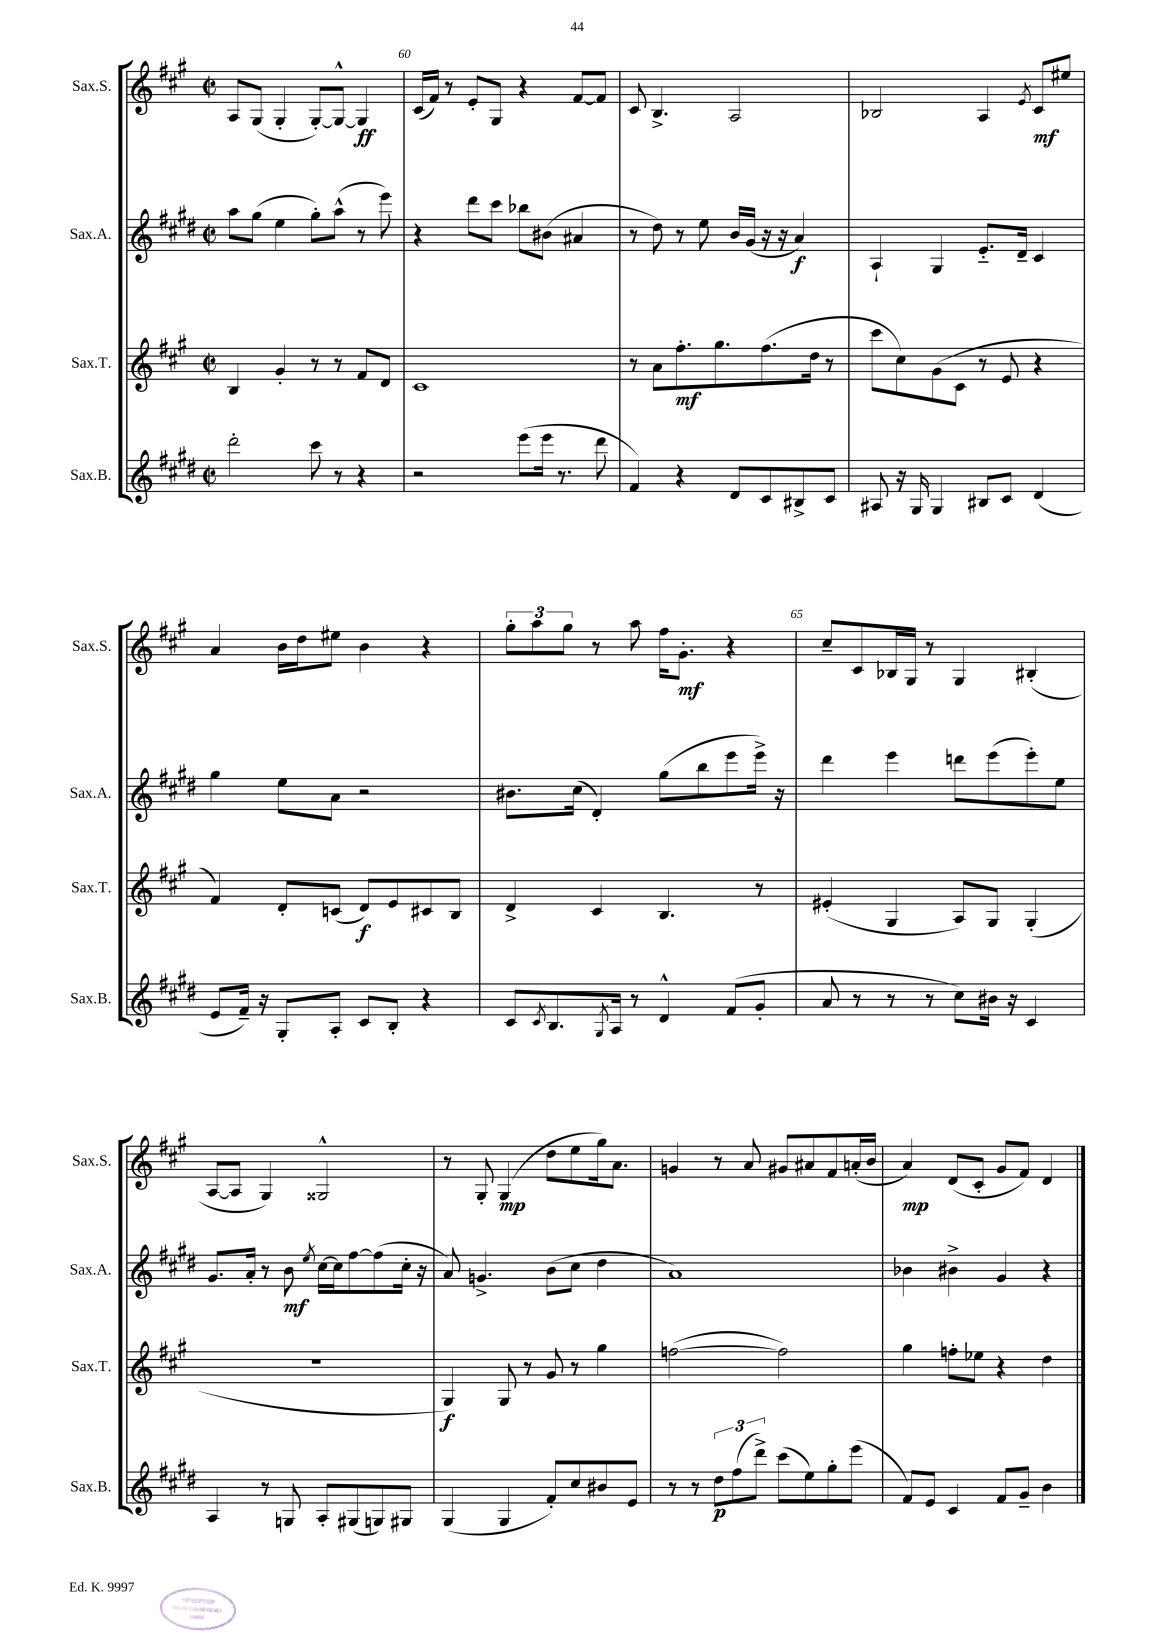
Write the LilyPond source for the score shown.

<<
\new StaffGroup <<
\new Staff = "s0" \with { instrumentName = "Sax.S." shortInstrumentName = "Sax.S." } {
    \clef treble \key a \major \defaultTimeSignature \time 2/2
    a8 gis8( gis4-. gis8~-.) gis8~-^ gis4\ff |
    cis'16( fis'16) r8 e'8-. gis8 r4 fis'8~ fis'8 |
    cis'8 b4.-> a2 |
    bes2 a4 \acciaccatura { e'8 } cis'8\mf eis''8 |
    a'4 b'16 d''16 eis''8 b'4 r4 |
    \tuplet 3/2 { gis''8-. a''8 gis''8 } r8 a''8 fis''16 gis'8.-.\mf r4 |
    cis''8-- cis'8 bes16 gis16 r8 gis4 bis4-.( |
    a8~ a8 gis4) gisis2-^ |
    r8 gis8-. gis4\mp( d''8 e''8 gis''16) a'8. |
    g'4 r8 a'8 gis'8 ais'8 fis'8 a'16-.( b'16 |
    a'4\mp) d'8( cis'8-. gis'8 fis'8) d'4 \bar "|." |
}
\new Staff = "s1" \with { instrumentName = "Sax.A." shortInstrumentName = "Sax.A." } {
    \clef treble \key e \major \defaultTimeSignature \time 2/2
    a''8 gis''8( e''4 gis''8-.) a''8-^( r8 e'''8) |
    r4 dis'''8 cis'''8 bes''8 bis'8( ais'4 |
    r8 dis''8) r8 e''8 b'16 gis'16( r16 r16 a'4\f) |
    a4-! gis4 e'8.-_ dis'16-- cis'4 |
    gis''4 e''8 a'8 r2 |
    bis'8. cis''16( dis'4-.) gis''8( b''8 e'''8 e'''16->) r16 |
    dis'''4 e'''4 d'''8 e'''8( e'''8-.) e''8 |
    gis'8. a'16-. r8 b'8\mf \acciaccatura { e''8 } cis''16~ cis''16 fis''8~ fis''8( cis''16-. r16 |
    a'8) g'4.-> b'8( cis''8 dis''4 |
    a'1) |
    bes'4 bis'4-> gis'4 r4 \bar "|." |
}
\new Staff = "s2" \with { instrumentName = "Sax.T." shortInstrumentName = "Sax.T." } {
    \clef treble \key a \major \defaultTimeSignature \time 2/2
    b4 gis'4-. r8 r8 fis'8 d'8 |
    cis'1 |
    r8 a'8 fis''8.-.\mf gis''8. fis''8.( d''16 r8 |
    cis'''8 cis''8) gis'8( cis'8 r8 e'8 r4 |
    fis'4) d'8-. c'8( d'8\f) e'8 cis'8 b8 |
    d'4-> cis'4 b4. r8 |
    eis'4-.( gis4 a8) gis8 gis4-.( |
    R1 |
    gis4\f) gis8 r8 gis'8 r8 gis''4 |
    f''2~( f''2) |
    gis''4 f''8-. ees''8 r4 d''4 \bar "|." |
}
\new Staff = "s3" \with { instrumentName = "Sax.B." shortInstrumentName = "Sax.B." } {
    \clef treble \key e \major \defaultTimeSignature \time 2/2
    dis'''2-. cis'''8 r8 r4 |
    r2 e'''8( e'''16 r8. dis'''8 |
    fis'4) r4 dis'8 cis'8 bis8-> cis'8 |
    ais8 r16 gis16 gis4 bis8 cis'8 dis'4( |
    e'8 fis'16--) r16 gis8-. a8-. cis'8 b8-. r4 |
    cis'8 \acciaccatura { cis'8 } b8. \acciaccatura { gis8 } a16 r8 dis'4-^ fis'8( gis'8-. |
    a'8 r8 r8 r8 cis''8) bis'16 r16 cis'4 |
    a4 r8 g8 a8-. gis8( g8) gis8 |
    gis4( gis4 fis'8-.) cis''8 bis'8 e'8 |
    r8 r8 \tuplet 3/2 { dis''8\p fis''8( dis'''8->) } cis'''8( e''8) gis''8-. e'''8( |
    fis'8) e'8 cis'4 fis'8 gis'8-- b'4 \bar "|." |
}
>>
>>
\layout { \context { \Score currentBarNumber = #59 \override BarNumber.break-visibility = ##(#f #t #t) barNumberVisibility = #(every-nth-bar-number-visible 5) } }
